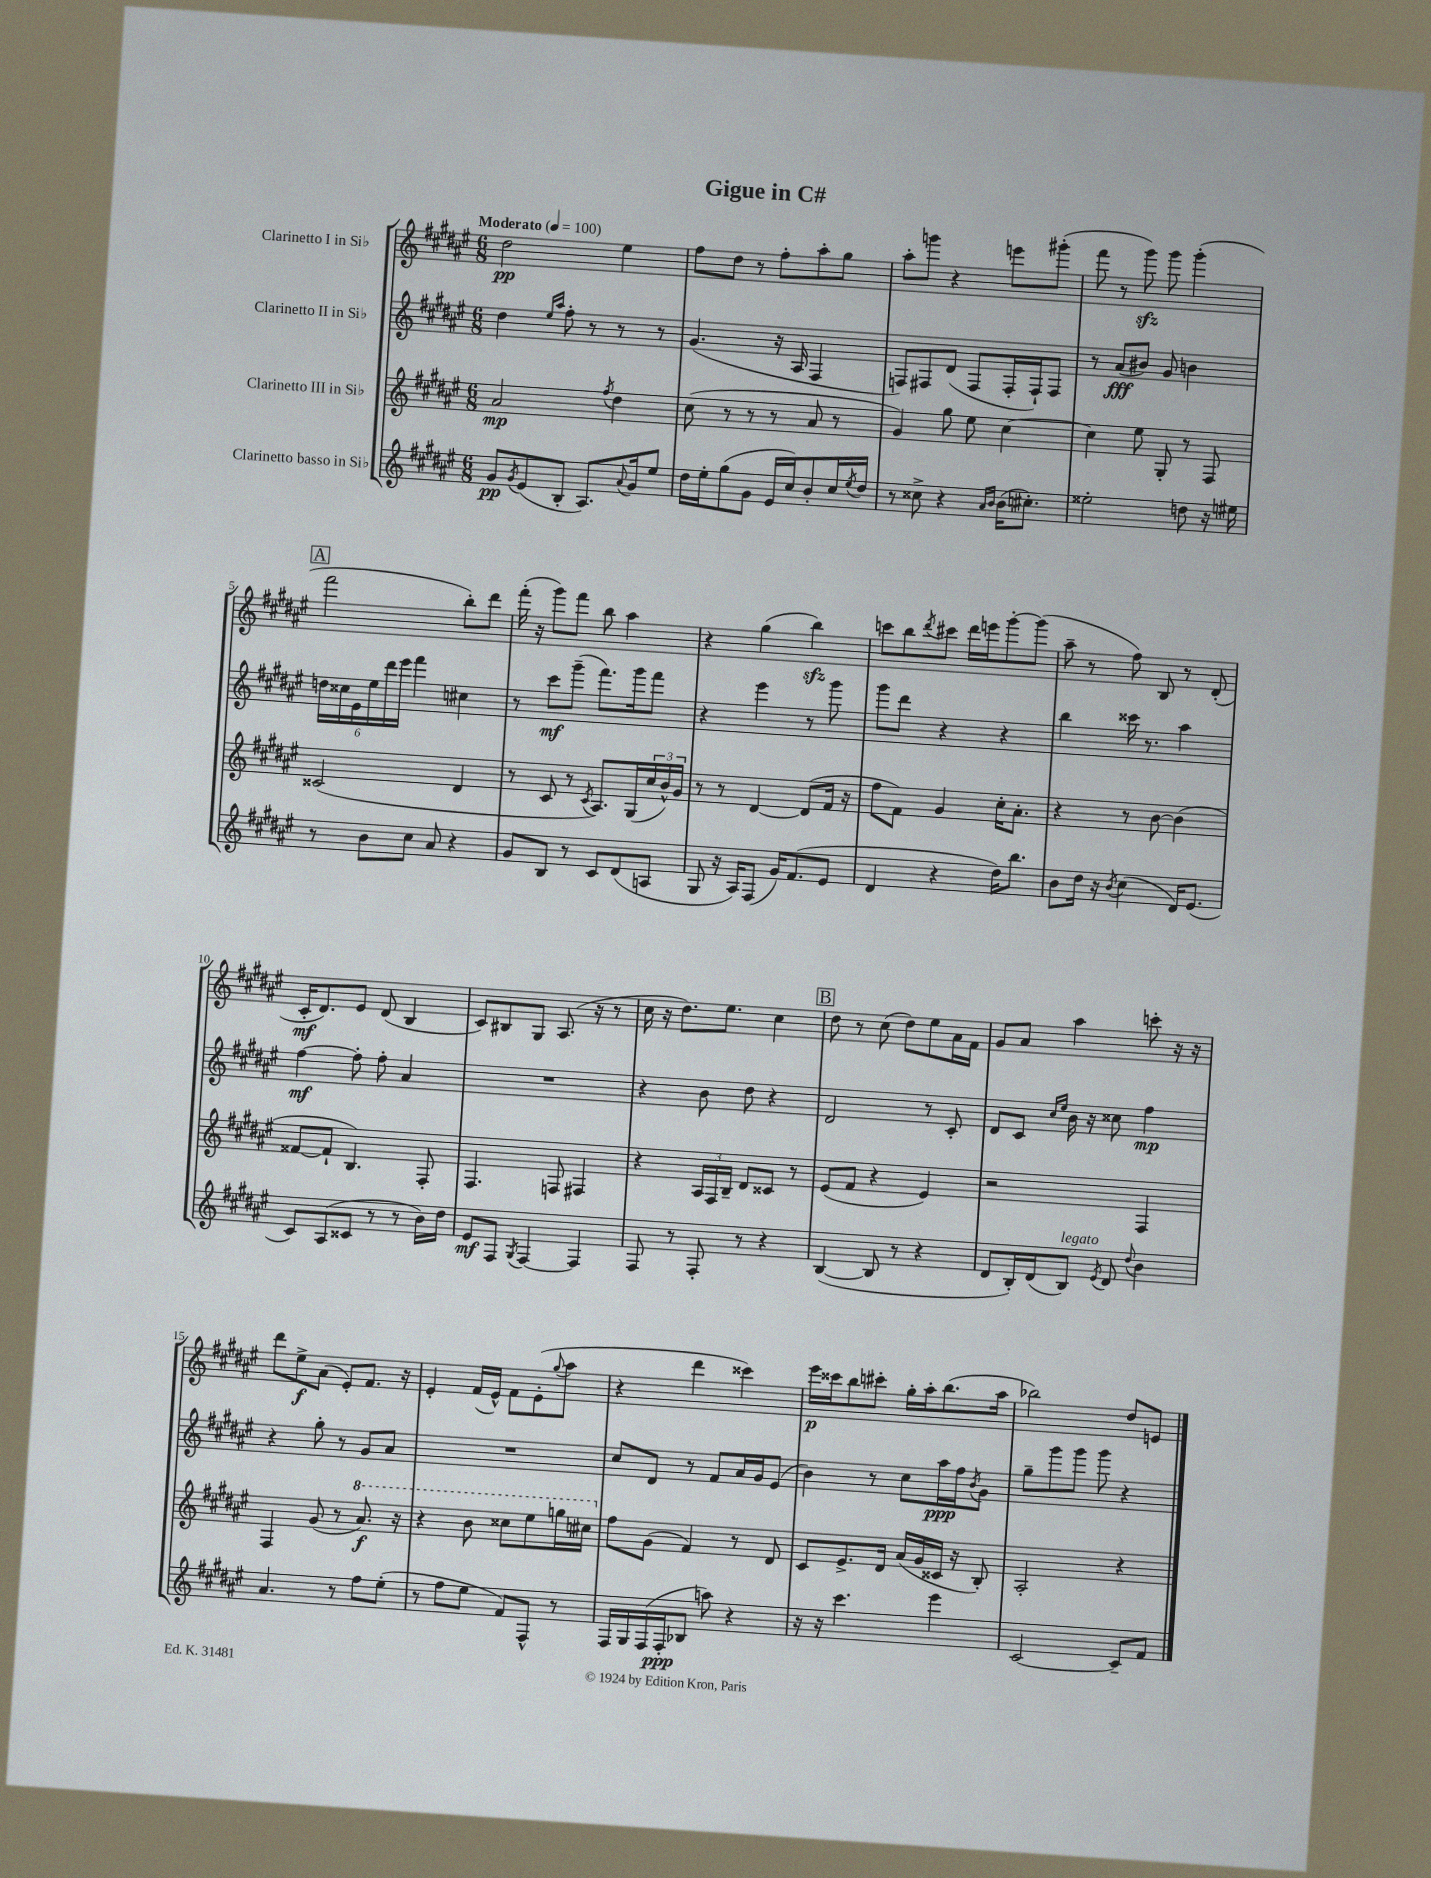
\header { title = "Gigue in C#" }
<<
\new StaffGroup <<
\new Staff = "s0" \with { instrumentName = "Clarinetto I in Sib" } {
    \clef treble \key fis \major \numericTimeSignature \time 6/8 \tempo "Moderato" 4 = 100
    dis''2\pp eis''4 |
    fis''8 dis''8 r8 fis''8-. ais''8-. gis''8 |
    ais''8-. g'''8 r4 e'''8 gis'''8-.( |
    fis'''8 r8 gis'''8\sfz) gis'''8 gis'''4-.( |
    \mark \markup { \box "A" } fis'''2 b''8-.) dis'''8 |
    fis'''16-.( r16 gis'''8) fis'''8 b''8 ais''4 |
    r4 gis''4( b''4\sfz) |
    c'''8 b''8 \acciaccatura { dis'''8 } cis'''8 dis'''16 e'''16 gis'''8~-. gis'''8( |
    ais''8-- r8 fis''8) b8 r8 dis'8-.( |
    cis'16-.\mf dis'8.) eis'8 dis'8( b4 |
    cis'8) bis8 gis8 ais8.( r16 r8 |
    cis''16 r16 dis''8.) eis''8. cis''4 |
    \mark \markup { \box "B" } dis''8 r8 cis''8( dis''8) eis''8 ais'16 fis'16 |
    gis'8 ais'8 ais''4 c'''8-. r16 r16 |
    dis'''8 eis''8->\f ais'8( eis'8-.) fis'8. r16 |
    eis'4-. fis'16( eis'16-^) fis'8 eis'8-.( \appoggiatura { gis''8 } ais''8 |
    r4 dis'''4 cisis'''4) |
    eis'''16\p cisis'''16 b''8 cis'''8-. gis''16-. ais''16-. b''8.( ais''16 |
    bes''2) dis''8 e'8 \bar "|." |
}
\new Staff = "s1" \with { instrumentName = "Clarinetto II in Sib" } {
    \clef treble \key fis \major \numericTimeSignature \time 6/8
    dis''4 \grace { eis''16 ais''16 } fis''8-. r8 r8 r8 |
    gis'4.( r16 ais16 fis4 |
    f8) fis8 dis'8( fis8 fis16-. fis16-!) fis8 |
    r8 ais'8\fff( bis'8) gis'8 b'4 |
    \mark \markup { \box "A" } \tuplet 6/4 { d''16 cisis''16 eis'16 eis''16 dis'''16 eis'''16 } fis'''4 cis''4 |
    r8 cis'''8\mf gis'''8--( fis'''8.) gis'''16 fis'''8 |
    r4 eis'''4 r8 gis'''8 |
    gis'''8 dis'''8 r4 r4 |
    b''4 cisis'''16 r8. ais''4 |
    fis''4~\mf fis''8-. fis''8-. ais'4 |
    R2. |
    r4 b'8 dis''8 r4 |
    \mark \markup { \box "B" } dis'2 r8 cis'8-. |
    dis'8 cis'8 \grace { cis''16 eis''16 } b'16 r16 cisis''8 fis''4\mp |
    r4 gis''8-. r8 gis'8 ais'8 |
    R2. |
    cis''8 dis'8 r8 fis'8 ais'16 gis'16 eis'8( |
    b'4) r8 cis''8 ais''16\ppp fis''16 \acciaccatura { b'8 } gis'8 |
    gis''8-- gis'''8 gis'''8 gis'''8 r4 \bar "|." |
}
\new Staff = "s2" \with { instrumentName = "Clarinetto III in Sib" } {
    \clef treble \key fis \major \numericTimeSignature \time 6/8
    ais'2\mp \acciaccatura { fis''8 } dis''4 |
    cis''8( r8 r8 r8 ais'8 r8 |
    gis'4) gis''8 eis''8 cis''4~ |
    cis''4 eis''8 gis8-. r8 fis8 |
    \mark \markup { \box "A" } cisis'2( dis'4 |
    r8 cis'8 r8 \acciaccatura { cis'8 } ais8.) gis16( \tuplet 3/2 { cis''16 b'16-^) gis'16 } |
    r8 r8 dis'4~ dis'8( fis'16 r16 |
    fis''8 fis'8) gis'4 cis''16-. ais'8.-. |
    r4 r8 b'8~ b'4( |
    fisis'8~ fisis'8-! b4.) fis8-. |
    fis4. f8 fis4 |
    r4 \tuplet 3/2 { ais16 fis16 b16-- } dis'8 cisis'8 r8 |
    \mark \markup { \box "B" } eis'8( fis'8 r4 eis'4) |
    r2 fis4 |
    fis4 gis'8( r8 \ottava #1 ais''8.\f) r16 |
    r4 b''8 cisis'''8 eis'''8 g'''16 cis'''16 \ottava #0 |
    fis''8 gis'8( fis'4) r8 dis'8 |
    cis'8 eis'8.-> dis'16 ais'16( gis'16 cisis'16 r16 b8-.) |
    ais2-. r4 \bar "|." |
}
\new Staff = "s3" \with { instrumentName = "Clarinetto basso in Sib" } {
    \clef treble \key fis \major \numericTimeSignature \time 6/8
    gis'8\pp \acciaccatura { gis'8 } eis'8( b8-. ais8.) \appoggiatura { ais'8 } gis'16 eis''8 |
    dis''16 eis''16-. gis''8( gis'8 eis'16 cis''16) b'8-. cis''16 \acciaccatura { eis''8 } dis''16 |
    r8 cisis''8-> r4 \grace { ais'16 b'16 } b'16( cis''8.-.) |
    eisis''2-. d''8 r16 eis''16 |
    \mark \markup { \box "A" } r8 b'8 cis''8 ais'8 r4 |
    gis'8 b8 r8 cis'8 dis'8( a8 |
    gis8 r16 ais16) fis8( gis'16) fis'8.( eis'8 |
    dis'4 r4 dis''16) b''8. |
    b'8 dis''16 r16 \acciaccatura { b'8 } cis''4( dis'16) eis'8.( |
    cis'8) ais8( cisis'8 r8 r8 b'16) dis''16 |
    eis'8\mf fis8 \acciaccatura { gis8 } fis4~ fis4 |
    fis8 r8 fis8-. r8 r4 |
    \mark \markup { \box "B" } b4~( b8 r8 r4 |
    dis'8 b16-.) dis'16( b8^\markup { \italic "legato" }) \acciaccatura { eis'8 } dis'8 \appoggiatura { dis''8 } b'4 |
    ais'4. r8 fis''8 eis''8-.( |
    r8 fis''8 eis''8 fis'8) fis8-^ r8 |
    fis16 gis16 fis16( fis16-.\ppp bes8 a''8) r4 |
    r16 r16 cis'''4. eis'''4 |
    cis'2~ cis'8-- fis'8 \bar "|." |
}
>>
>>
